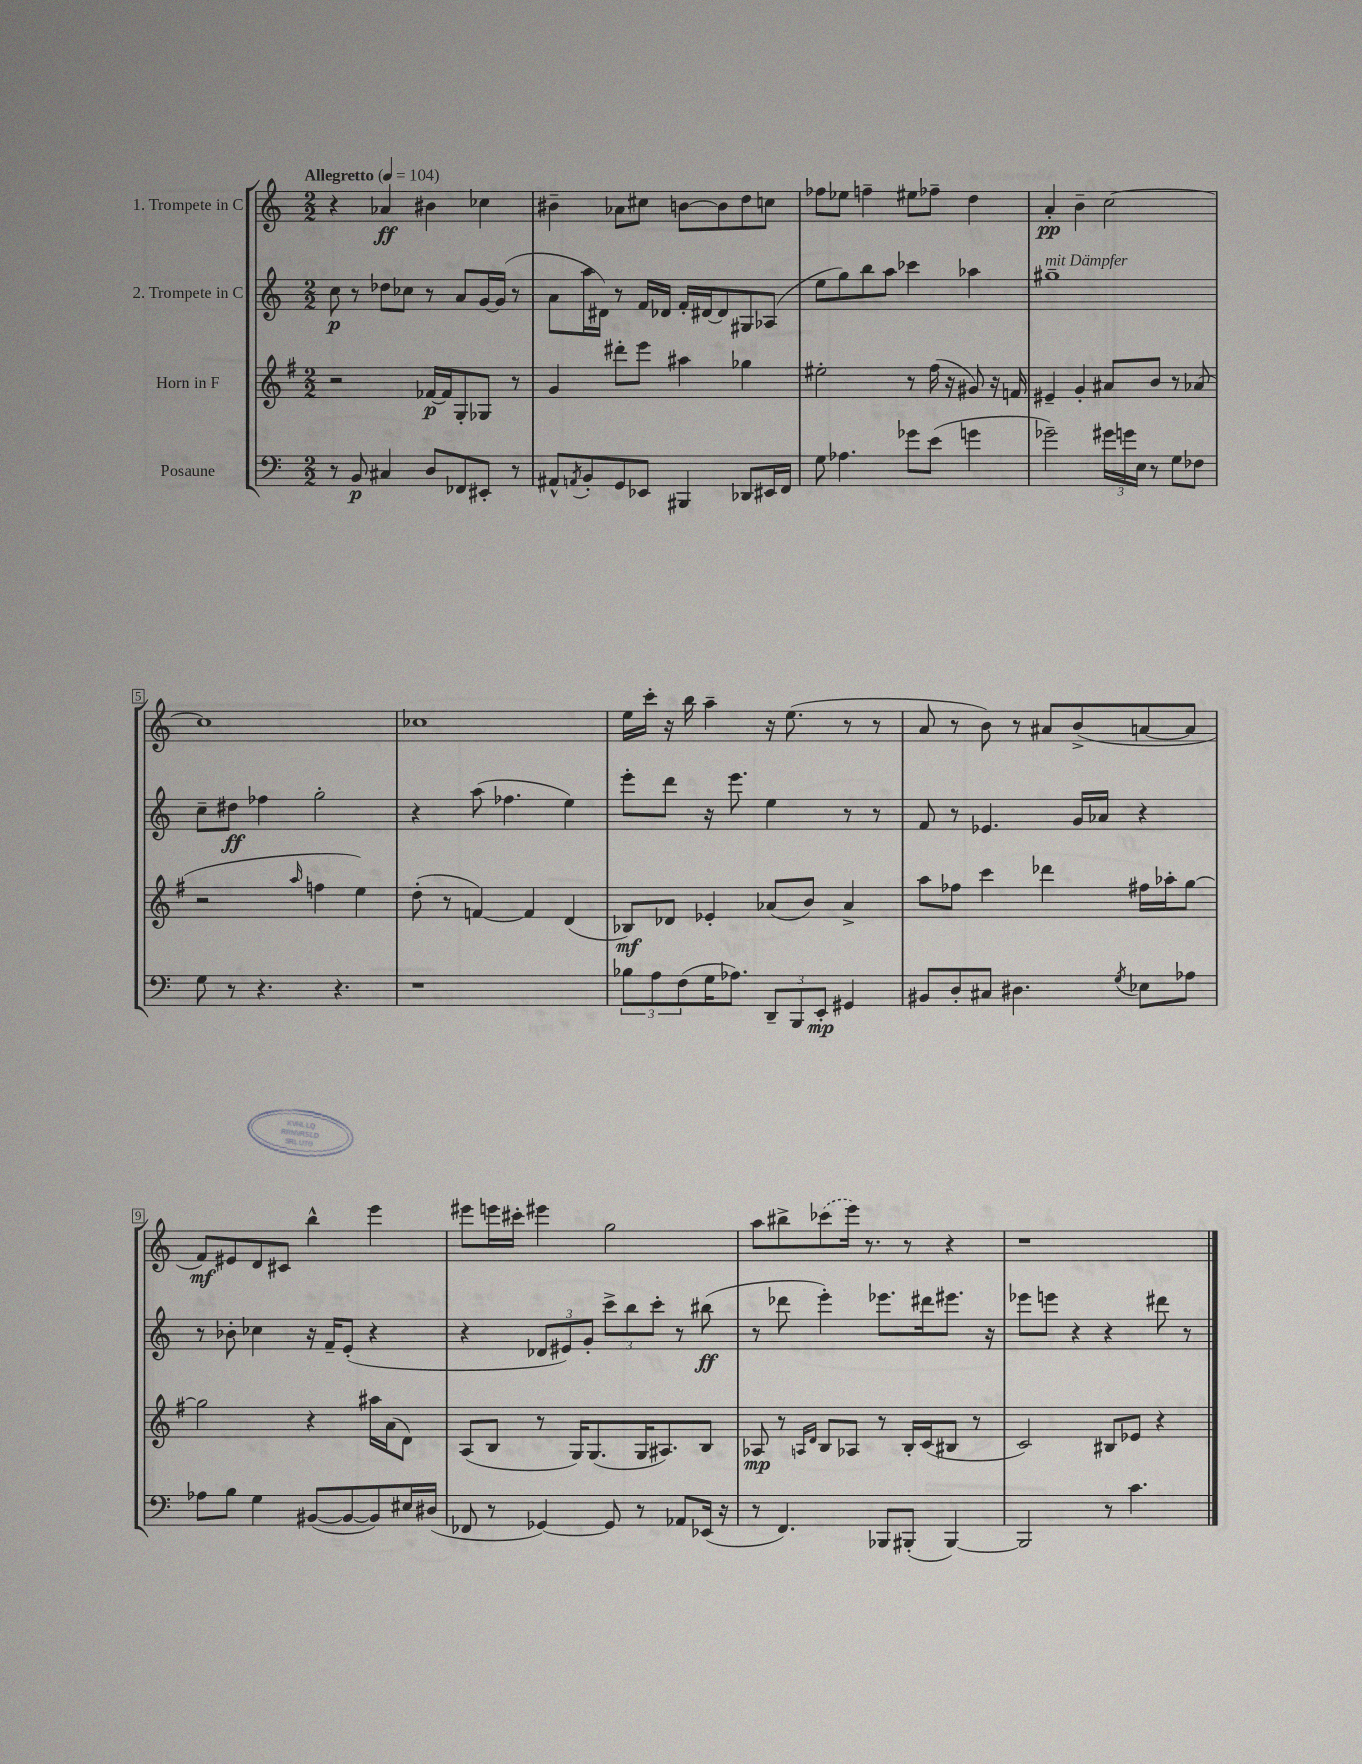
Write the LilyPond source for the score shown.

<<
\new StaffGroup <<
\new Staff = "s0" \with { instrumentName = "1. Trompete in C" } {
    \clef treble \key c \major \numericTimeSignature \time 2/2 \tempo "Allegretto" 4 = 104
    r4 aes'4\ff bis'4 ces''4 |
    bis'4-- aes'8 cis''8 b'8~ b'8 d''8 c''8 |
    fes''8 ees''8 f''4-- eis''8 fes''8-- d''4 |
    a'4-.\pp b'4-- c''2~ |
    c''1 |
    ces''1 |
    e''16 c'''16-. r16 b''16 a''4-- r16 e''8.( r8 r8 |
    a'8 r8 b'8) r8 ais'8 b'8->( a'8~ a'8 |
    f'8\mf) eis'8 d'8 cis'8 b''4-^ e'''4 |
    eis'''8 e'''16 cis'''16-. eis'''4 g''2 |
    a''8 bis''8-> \once \slurDashed ces'''8( e'''16) r8. r8 r4 |
    r1 \bar "|." |
}
\new Staff = "s1" \with { instrumentName = "2. Trompete in C" } {
    \clef treble \key c \major \numericTimeSignature \time 2/2
    c''8\p r8 des''8 ces''8 r8 a'8 g'16~ g'16( r8 |
    a'8 a''16 dis'16) r8 f'16 des'16 f'16-. dis'16~ dis'8 gis8 aes8( |
    e''8 g''8) b''8 a''8 ces'''4 aes''4 |
    gis''1--^\markup { \italic "mit Dämpfer" } |
    c''8-- dis''8\ff fes''4 g''2-. |
    r4 a''8( fes''4. e''4) |
    e'''8-. d'''8 r16 e'''8. e''4 r8 r8 |
    f'8 r8 ees'4. g'16 aes'16 r4 |
    r8 bes'8-. ces''4 r16 f'16-- e'8-.( r4 |
    r4 \tuplet 3/2 { des'8 eis'8) g'8-. } \tuplet 3/2 { c'''8-> b''8 c'''8-. } r8 bis''8\ff( |
    r8 des'''8 e'''4-.) ees'''8. dis'''16 eis'''8. r16 |
    ees'''8 e'''8 r4 r4 dis'''8 r8 \bar "|." |
}
\new Staff = "s2" \with { instrumentName = "Horn in F" } {
    \clef treble \key g \major \numericTimeSignature \time 2/2
    r2 fes'16~\p fes'16 g8-. ges8 r8 |
    g'4 dis'''8-. e'''8 ais''4 ges''4 |
    eis''2-. r8 fis''16( r16 gis'8) r16 f'16 |
    eis'4-- g'4-. ais'8 b'8 r8 aes'8( |
    r2 \grace { a''16 } f''4 e''4) |
    d''8-.( r8 f'4~) f'4 d'4( |
    bes8\mf) des'8 ees'4-. aes'8( b'8) aes'4-> |
    a''8 fes''8 c'''4 des'''4 fis''16 aes''16-. g''8~ |
    g''2 r4 ais''16 a'16( d'8) |
    a8( b8 r8 g16) g8.( g16 ais8.) b8 |
    aes8\mp r8 \grace { a16 d'16 } b8 aes8 r8 b16-. c'16( bis8 r8 |
    c'2) bis8 ees'8 r4 \bar "|." |
}
\new Staff = "s3" \with { instrumentName = "Posaune" } {
    \clef bass \key c \major \numericTimeSignature \time 2/2
    r8 b,8\p cis4 d8 fes,8 eis,8-. r8 |
    ais,8-^ \acciaccatura { a,8 } b,8-. g,8 ees,8 bis,,4 des,8 eis,16 f,16 |
    g8 aes4. ges'8 e'8( g'4 |
    ges'2--) \tuplet 3/2 { gis'16 g'16 e16 } r8 g8 fes8 |
    g8 r8 r4. r4. |
    r1 |
    \tuplet 3/2 { bes8 a8 f8( } g16 aes8.) \tuplet 3/2 { d,8-- b,,8 e,8-.\mp } gis,4 |
    bis,8 d8-. cis8 dis4. \acciaccatura { g8 } ees8 aes8 |
    aes8 b8 g4 bis,8~( bis,8~ bis,8) eis16 dis16( |
    fes,8 r8 ges,4~) ges,8 r8 aes,8 ees,16( r16 |
    r8 f,4.) bes,,8 bis,,8-.( bis,,4~) |
    bis,,2 r8 c'4. \bar "|." |
}
>>
>>
\layout { \context { \Score \override BarNumber.stencil = #(make-stencil-boxer 0.1 0.3 ly:text-interface::print) } }
